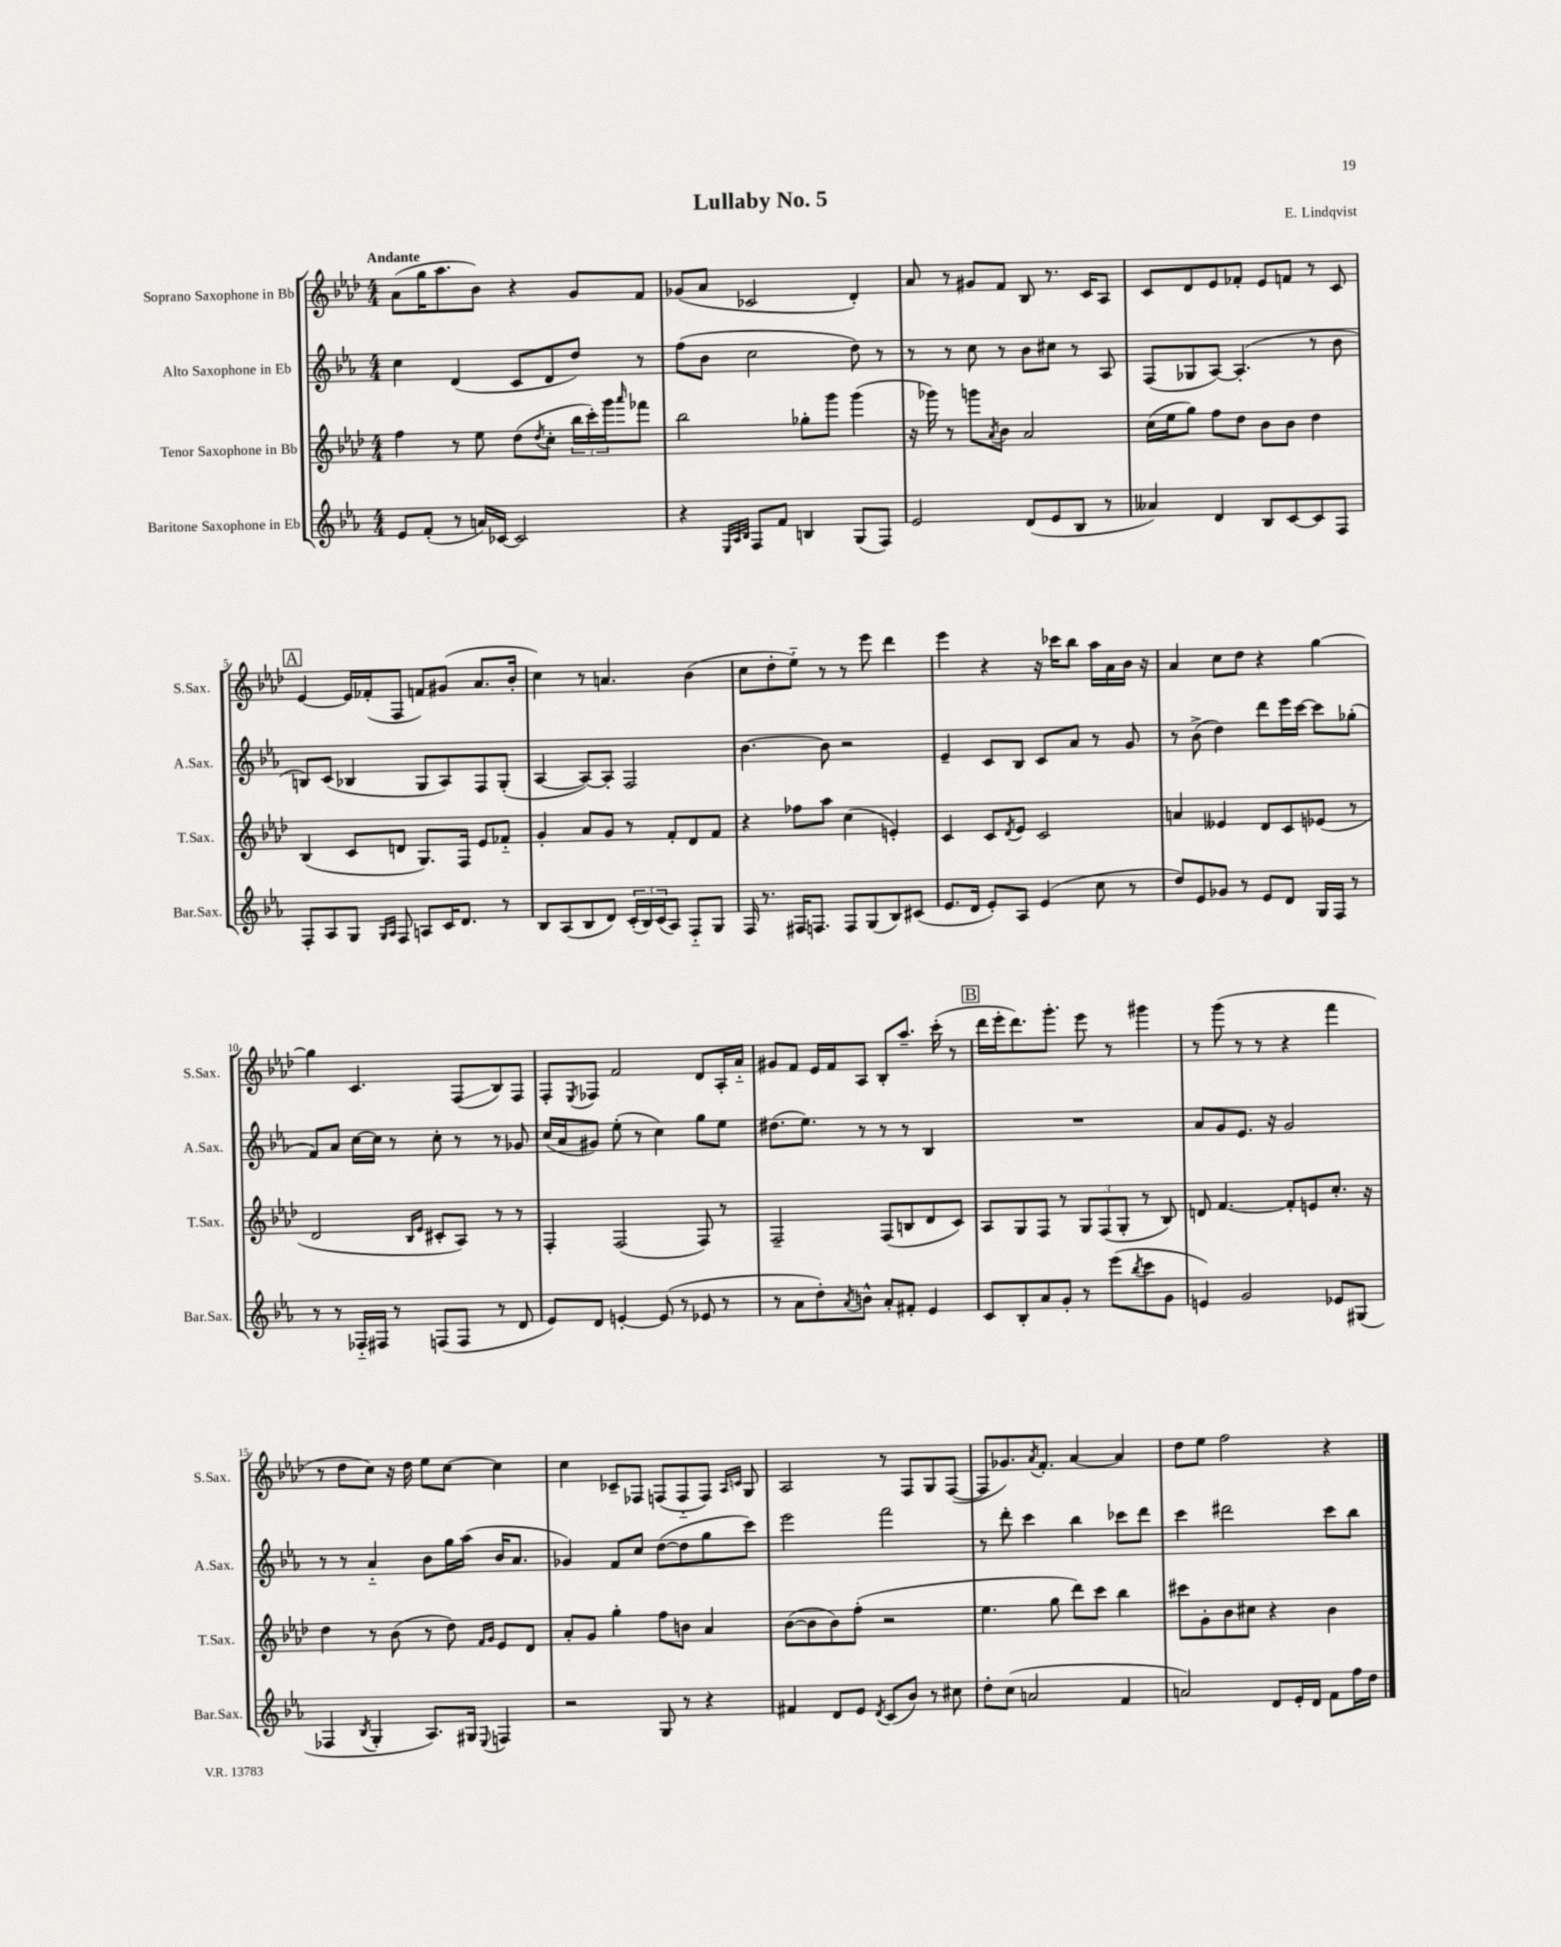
\header { title = "Lullaby No. 5" composer = "E. Lindqvist" }
<<
\new StaffGroup <<
\new Staff = "s0" \with { instrumentName = "Soprano Saxophone in Bb" shortInstrumentName = "S.Sax." } {
    \clef treble \key aes \major \numericTimeSignature \time 4/4 \tempo "Andante"
    aes'8( g''16 aes''8. bes'8) r4 g'8 f'8 |
    ges'8( aes'8 ces'2 des'4-.) |
    aes'8 r8 gis'8 f'8 bes8 r8. c'16 aes8 |
    c'8 des'8 ees'8 fes'8-. ees'8 f'8 r8 c'8 |
    \mark \markup { \box "A" } ees'4~ ees'16 fes'16-.( f8 f'8) gis'8( aes'8. bes'16-. |
    c''4) r8 a'4. bes'4( |
    c''8 des''8-. ees''8-_) r8 r8 ees'''8 des'''4 |
    ees'''4 r4 r16 ces'''16 bes''8 aes''16 aes'16 bes'16 r16 |
    aes'4 c''8 des''8 r4 g''4~ |
    g''4 c'4. f8\glissando( bes8) f8 |
    f8-. \acciaccatura { ees8 } fes8 f'2 des'8 aes16-. aes'16-_ |
    gis'8 f'8 ees'16 f'16 aes8 bes8-. aes''8.-- c'''16-.( r8 |
    \mark \markup { \box "B" } des'''16 ees'''16-. des'''8.) g'''8.-. ees'''8 r8 gis'''4 |
    r8 g'''8( r8 r8 r4 f'''4 |
    r8 des''8 c''8) r16 des''16 ees''8 c''8~ c''4 |
    c''4 ces'8-- fes8 f8( f8-_ f8) \grace { aes16 c'16 } g8 |
    aes2 r8 f8 g8 f8~( |
    f8 ges'8.) \acciaccatura { aes'8 } f'8.-. aes'4~ aes'4 |
    des''8 ees''8 f''2 r4 \bar "|." |
}
\new Staff = "s1" \with { instrumentName = "Alto Saxophone in Eb" shortInstrumentName = "A.Sax." } {
    \clef treble \key ees \major \numericTimeSignature \time 4/4
    c''4 d'4( c'8 d'8 d''8) r8 |
    f''8( bes'8 c''2 d''8) r8 |
    r8 r8 c''8 r8 bes'8 cis''8 r8 aes8 |
    f8( ges8 aes8~) aes4.-.( r8 bes'8 |
    \mark \markup { \box "A" } b8) c'8( bes4 g8 aes8) f8 g8-.( |
    aes4~ aes8~) aes8-. f2 |
    bes'4.~ bes'8 r2 |
    ees'4-- c'8 bes8 c'8 aes'8 r8 g'8 |
    r8 bes'8->( d''4) d'''8 ees'''16 c'''16~ c'''8 ges''8-.( |
    f'8) aes'8 c''16~ c''16 r8 c''8-. r8 r8 ges'8 |
    c''16( aes'16 gis'8) ees''8-.( r8 c''4) g''8 ees''8 |
    dis''8.( ees''8.) r8 r8 r8 bes4 |
    \mark \markup { \box "B" } R1 |
    aes'8 g'8 ees'8. r16 g'2 |
    r8 r8 aes'4-_ bes'8 g''16 aes''16( bes'16 aes'8. |
    ges'4) f'8 c''8 d''8~( d''8 g''8 c'''8) |
    ees'''2 f'''2 |
    r8 d'''8-. c'''4 bes''4 ces'''8 d'''8 |
    c'''4 dis'''2 c'''8 bes''8 \bar "|." |
}
\new Staff = "s2" \with { instrumentName = "Tenor Saxophone in Bb" shortInstrumentName = "T.Sax." } {
    \clef treble \key aes \major \numericTimeSignature \time 4/4
    f''4 r8 ees''8 des''8( \acciaccatura { des''8 } c''8-. \tuplet 3/2 { bes''16 c'''16-.) g'''16 } \grace { aes'''16 } fes'''8 |
    bes''2 ges''8-. g'''8 g'''4( |
    r16 ges'''16) r8 g'''8 \acciaccatura { aes'8 } bes'8 aes'2 |
    c''16( ees''16 g''8) f''8 des''8 bes'8 bes'8 des''4 |
    \mark \markup { \box "A" } bes4( c'8 d'8 g8.) f16 ees'8 fes'8-_ |
    g'4-. aes'8 g'8 r8 f'8-. des'8 f'8 |
    r4 fes''8 aes''8 c''4( e'4-.) |
    c'4 c'8 \acciaccatura { des'8 } ees'8 c'2 |
    a'4 eeses'4 des'8 c'8 ees'8( r8 |
    des'2 \grace { bes16 ees'16 } cis'8-. aes8) r8 r8 |
    f4-. f2( f8) r8 |
    f2-- f8( b8 des'8 c'8) |
    \mark \markup { \box "B" } aes8 g8 f8 r8 \tuplet 3/2 { g8 f8( g8-. } r8 bes8) |
    d'8 f'4.~ f'8-. e'8 c''8.-. r16 |
    des''4 r8 bes'8( r8 des''8) \grace { f'16 g'16 } ees'8 des'8 |
    aes'8-. g'8 g''4-. f''8 b'8 aes'4 |
    bes'8~( bes'8 bes'8) f''8-.( r2 |
    ees''4. g''8 des'''8) c'''8 bes''4 |
    cis'''8 g'8-. bes'8 cis''8 r4 bes'4 \bar "|." |
}
\new Staff = "s3" \with { instrumentName = "Baritone Saxophone in Eb" shortInstrumentName = "Bar.Sax." } {
    \clef treble \key ees \major \numericTimeSignature \time 4/4
    ees'8 f'8-.( r8 a'16) ces'16~ ces'2 |
    r4 \grace { ees32 aes32 bes32 } f8 f'8 b4 g8( f8) |
    ees'2 d'8( ees'8 bes8 r8 |
    aeses'4) d'4 bes8 c'8~ c'8 f8 |
    \mark \markup { \box "A" } f8-. aes8 g8 \grace { g16 aes16 } f8 a8 c'16 d'8. r8 |
    bes8 aes8( bes8 d'8) \tuplet 3/2 { c'16-.( bes16) c'16( } aes8) f8-_ g8 |
    f16 r8. fis16 f8. f8 g8( bes8) cis'8( |
    ees'8. d'16 ees'8-.) aes8 ees'4( c''8 r8 |
    d''8) ees'8 ges'8 r8 ees'8 d'8 g16 f16 r8 |
    r8 r8 fes16-_ fis16 r8 f8( f8 r8 d'8 |
    ees'8) d'8 e'4~-. e'8( r8 ees'8 r8 |
    r8 aes'8 d''8-.) \acciaccatura { aes'8 } b'8-^ aes'8-. fis'8-. ees'4 |
    \mark \markup { \box "B" } c'8 bes8-. aes'8 g'8-. r8 ees'''8( \acciaccatura { bes''8 } c'''8 g'8 |
    e'4) g'2 ees'8 gis8( |
    fes4 \acciaccatura { bes8 } g4-. aes8.) gis16 \appoggiatura { ees8 } f4 |
    r2 g8 r8 r4 |
    fis'4 d'8 ees'8 \acciaccatura { d'8 } c'8( bes'8) r8 cis''8 |
    d''8-. c''8( a'2 f'4 |
    a'2) d'8 ees'16-. d'16 f'8 f''16 d''16 \bar "|." |
}
>>
>>
